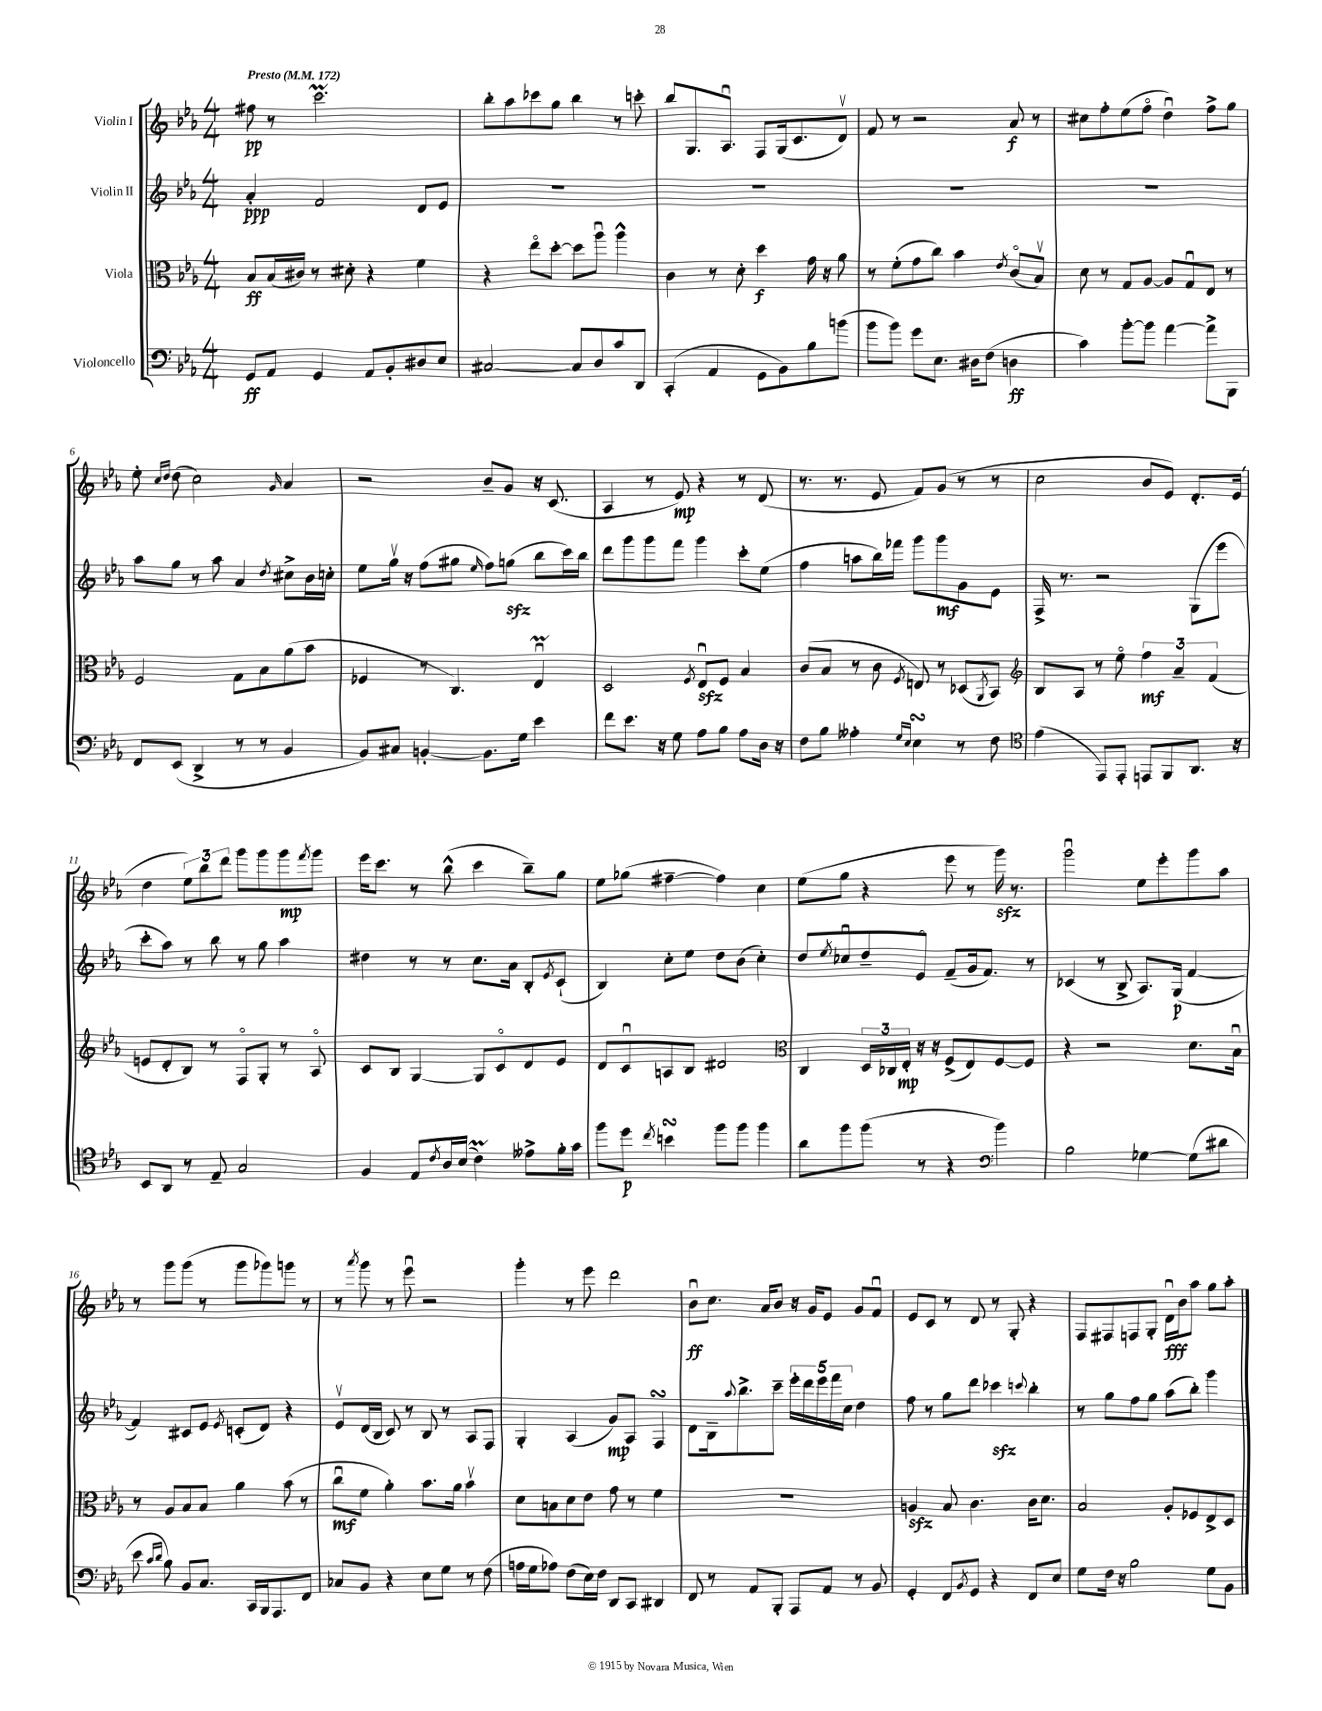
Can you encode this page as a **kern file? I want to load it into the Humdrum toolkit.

**kern	**kern	**kern	**kern
*staff4	*staff3	*staff2	*staff1
*clefF4	*clefC3	*clefG2	*clefG2
*k[b-e-a-]	*k[b-e-a-]	*k[b-e-a-]	*k[b-e-a-]
*M4/4	*M4/4	*M4/4	*M4/4
*MM172	*MM172	*MM172	*MM172
8GG	8B-	4a-'	8ff#
8AA-	(16B-	.	8r
.	16c#)	.	.
4GG	8r	2f	2.ccc
.	8d#'	.	.
8AA-	4r	.	.
8BB-'	.	.	.
8D#	4f	8d	.
8E-	.	8e-	.
=	=	=	=
[2C#	4r	1r	8bb-'
.	.	.	8aa-
.	8ee-o	.	8ccc-
.	[8dd'	.	8gg
8C#]	8dd]	.	4bb-
8D	8aa-u	.	.
8c	4aa-^^	.	8r
8DD	.	.	8ccc'
=	=	=	=
(4CC'	4c	1r	8bb-
.	.	.	8.G
4AA-	8r	.	.
.	.	.	8.A-u
.	8d'	.	.
8GG	4dd	.	8F
8BB-)	.	.	(16G
.	.	.	8.c
8B-	16g	.	.
.	16r	.	.
(8b	8a-	.	8dv)
=	=	=	=
8b-	8r	1r	8f
8b-)	(8f'	.	8r
8g	8g	.	2r
8.E-	8cc)	.	.
.	4b-	.	.
16D#	.	.	.
(8F	.	.	.
.	8qe-	.	.
4D	(8co	.	8a-
.	8B-v)	.	8r
=	=	=	=
4c)	8d	1r	8cc#
.	8r	.	8ff'
[8b-'	8G	.	(8ee-
8b-]	[8A-	.	8ffo
[4a-	8A-]	.	4ddu)
.	8Gu	.	.
8a-^]	8E-	.	8ff^
8BBB-	8r	.	8gg
=	=	=	=
8FF	2F	8aa-	8ee-'
.	.	.	16qqcc
.	.	.	16qqdd
(8EE-	.	8gg	(8dd
4DD^	.	8r	2cc)
.	.	8aa-	.
8r	8G	4a-	.
8r	8B-	.	.
.	.	8qdd	16qqg
4BB-	(8a-	8cc#^	4a-
.	8b-	16b-	.
.	.	16cc'	.
=	=	=	=
8BB-)	4F-	8ee-	2r
8C#	.	16ggv	.
.	.	16r	.
[4BB'	8r	(8ff	.
.	4.C)	8gg#	.
.	.	16qqee-	.
8.BB]	.	8ff)	8b-~
.	.	(8gg	8g
16G	.	.	.
4e-	4E-u	8bb-	16r
.	.	.	(8.c
.	.	16ccc)	.
.	.	16bb-	.
=	=	=	=
8f	2D	8ddd	4A-
8.e-	.	8ggg	.
.	.	8ggg	8r
16r	.	.	.
8G	.	8fff	8e-)
.	8qF	.	.
8A-	8E-u	4ggg	4r
8B-	8F	.	.
8A-	4B-	8ccc'	8r
16D	.	(8ee-	(8d
16r	.	.	.
=	=	=	=
8F	(8c	4ff	8.r
8B-	8B-	.	.
.	.	.	8.r
4A--'	8r	8aa	.
.	8c	16bb-)	8e-
.	.	16fff-	.
16qqG	.	.	.
16qqE-	8qF	.	.
4E-	8E)	8ggg	8f)
.	8r	8ggg	(8g
8r	(8D-	8g	8r
.	8qAA-	.	.
8F	8BB-)	8e-	8r
=	=	=	=
*clefC4	*clefG2	*	*
(4e-	8B-	16F^	2cc
.	.	8.r	.
.	8A-	.	.
8EE-)	8r	2r	.
8EE-'	8ee-o	.	.
8EE	6ff	.	8b-
8FF	.	.	8e-)
.	6a-~	.	.
8.AA-	.	(8G	8.d'
.	(6f	.	.
.	.	8eee-	.
16r	.	.	(16e-
=	=	=	=
8BB-	8e	8ccc'	4dd
8AA-	8d'	8aa-)	.
8r	8B-)	8r	12ee-)
.	.	.	12bb-
8E-~	8r	8bb-	.
.	.	.	12ddd
2G	8Fo	8r	8ggg
.	8G'	8gg	8ggg
.	8r	4aa-	8ggg
.	.	.	8qfff
.	8A-o	.	8ggg
=	=	=	=
4F	8c	4dd#	16eee-
.	.	.	8.ccc
.	8B-	.	.
8E-	[4G	8r	8r
8qc	.	.	.
16A-	.	8r	(8bb-^^
(16B-	.	.	.
4c)	8G]	8.cc	4ccc
.	8co	.	.
.	.	16a-	.
8e--^	8d	8B-'	8bb-~)
.	.	8qe-	.
16f'	8e-	(8c`	8gg
16g	.	.	.
=	=	=	=
8ff	8d	4B-)	8ee-
8dd	8cu	.	(8gg-
8qcc	.	.	.
4b	8A	8cc'	[4ff#~
.	8B-	8ee-	.
8ff	2d#	8dd	4ff#])
8ff	.	(8b-	.
4ff	.	4cc')	4cc
=	=	=	=
*	*clefC3	*	*
8a-	4C	8dd	(8ee-
.	.	8qee-	.
8ff	.	8cc-u	8gg
(8ff	24D	8dd~	4r
.	24C-	.	.
.	24E-'	.	.
8r	16r	8e-o	.
.	16r	.	.
4r	(8F^	(8f~	8eee-
.	8E-)	16g	8r
.	.	8.f)	.
*clefF4	*	*	*
4b-)	[8F	.	16ggg)
.	.	.	8.r
.	8F]	8r	.
=	=	=	=
2B-	4r	(4c-	2gggu
.	2r	8r	.
.	.	8B-^	.
[4G-	.	8.A-)	8ee-
.	.	.	8eee-'
.	.	(16G	.
(8G-]	8.d	[4f	8ggg
8d#	.	.	8aa-
.	16B-u	.	.
=	=	=	=
8e-	8r	4f])	8r
16qqc	.	.	.
16qqd	.	.	.
8B-)	8A-	.	8ggg
8BB-	8B-	8c#	(8ggg
8.C	8B-	8e-	8r
.	.	8qe-	.
.	4a-	(8c'	8ggg
16CC	.	.	.
16BBB-	.	8d)	8ggg-)
8.AAA-	.	.	.
.	(8b-	4r	8ggg
8FF	8r	.	8r
=	=	=	=
8C-	8ccu	8e-v	8r
.	.	.	8qaaa-
8BB-	8f	(16d	8ggg
.	.	16B-	.
4r	4a-')	8c)	8r
.	.	8r	8eee-u
8E-	8.b-	8B-	2r
8G	.	8r	.
.	16a-	.	.
8r	4b-v	8A-	.
(8F	.	8F	.
=	=	=	=
16A	8d	4G'	4ggg'
16G	.	.	.
8A-)	8B	.	.
(8F	8d	(4A-	8r
16E-)	8e-	.	8eee-
16F	.	.	.
8DD	8g	8g)	2ddd
8CC	8r	8A-	.
4DD#	4f	4F	.
=	=	=	=
8FF	1r	8d	8b-u
8r	.	16B-~	8.cc
.	.	8qqaa-	.
.	.	8.bb-^	.
8AA-	.	.	.
.	.	.	16a-
8BBB-'	.	8ccc~	8b-
8AAA-	.	20eee-'	16r
.	.	20ddd	.
.	.	.	16g
.	.	20eee-	.
8AA-	.	.	8e-
.	.	20fff	.
.	.	20cc	.
8r	.	4dd	8g
8BB-	.	.	8fu
=	=	=	=
4GG'	4A	8ff	8e-
.	.	8r	8c
8FF	8B-	8gg	8r
8qBB-	.	.	.
8GG	4.c	8ddd	8d
4r	.	4ccc-	8r
.	.	.	8G'
.	.	8qqccc	.
8FF	16c	4bb-'	4r
.	8.d	.	.
8E-	.	.	.
=	=	=	=
8G	2B-	8r	8F
16F	.	8gg	8F#
16r	.	.	.
2B-	.	8ff	8F
.	.	8gg	8G'
.	8A-'	(8aa-	16du
.	.	.	16b-
.	8F-	8bb-')	8aa-
8G	8E-^	4ggg	8gg
8BB-	8D	.	8aa-'
==	==	==	==
*-	*-	*-	*-
